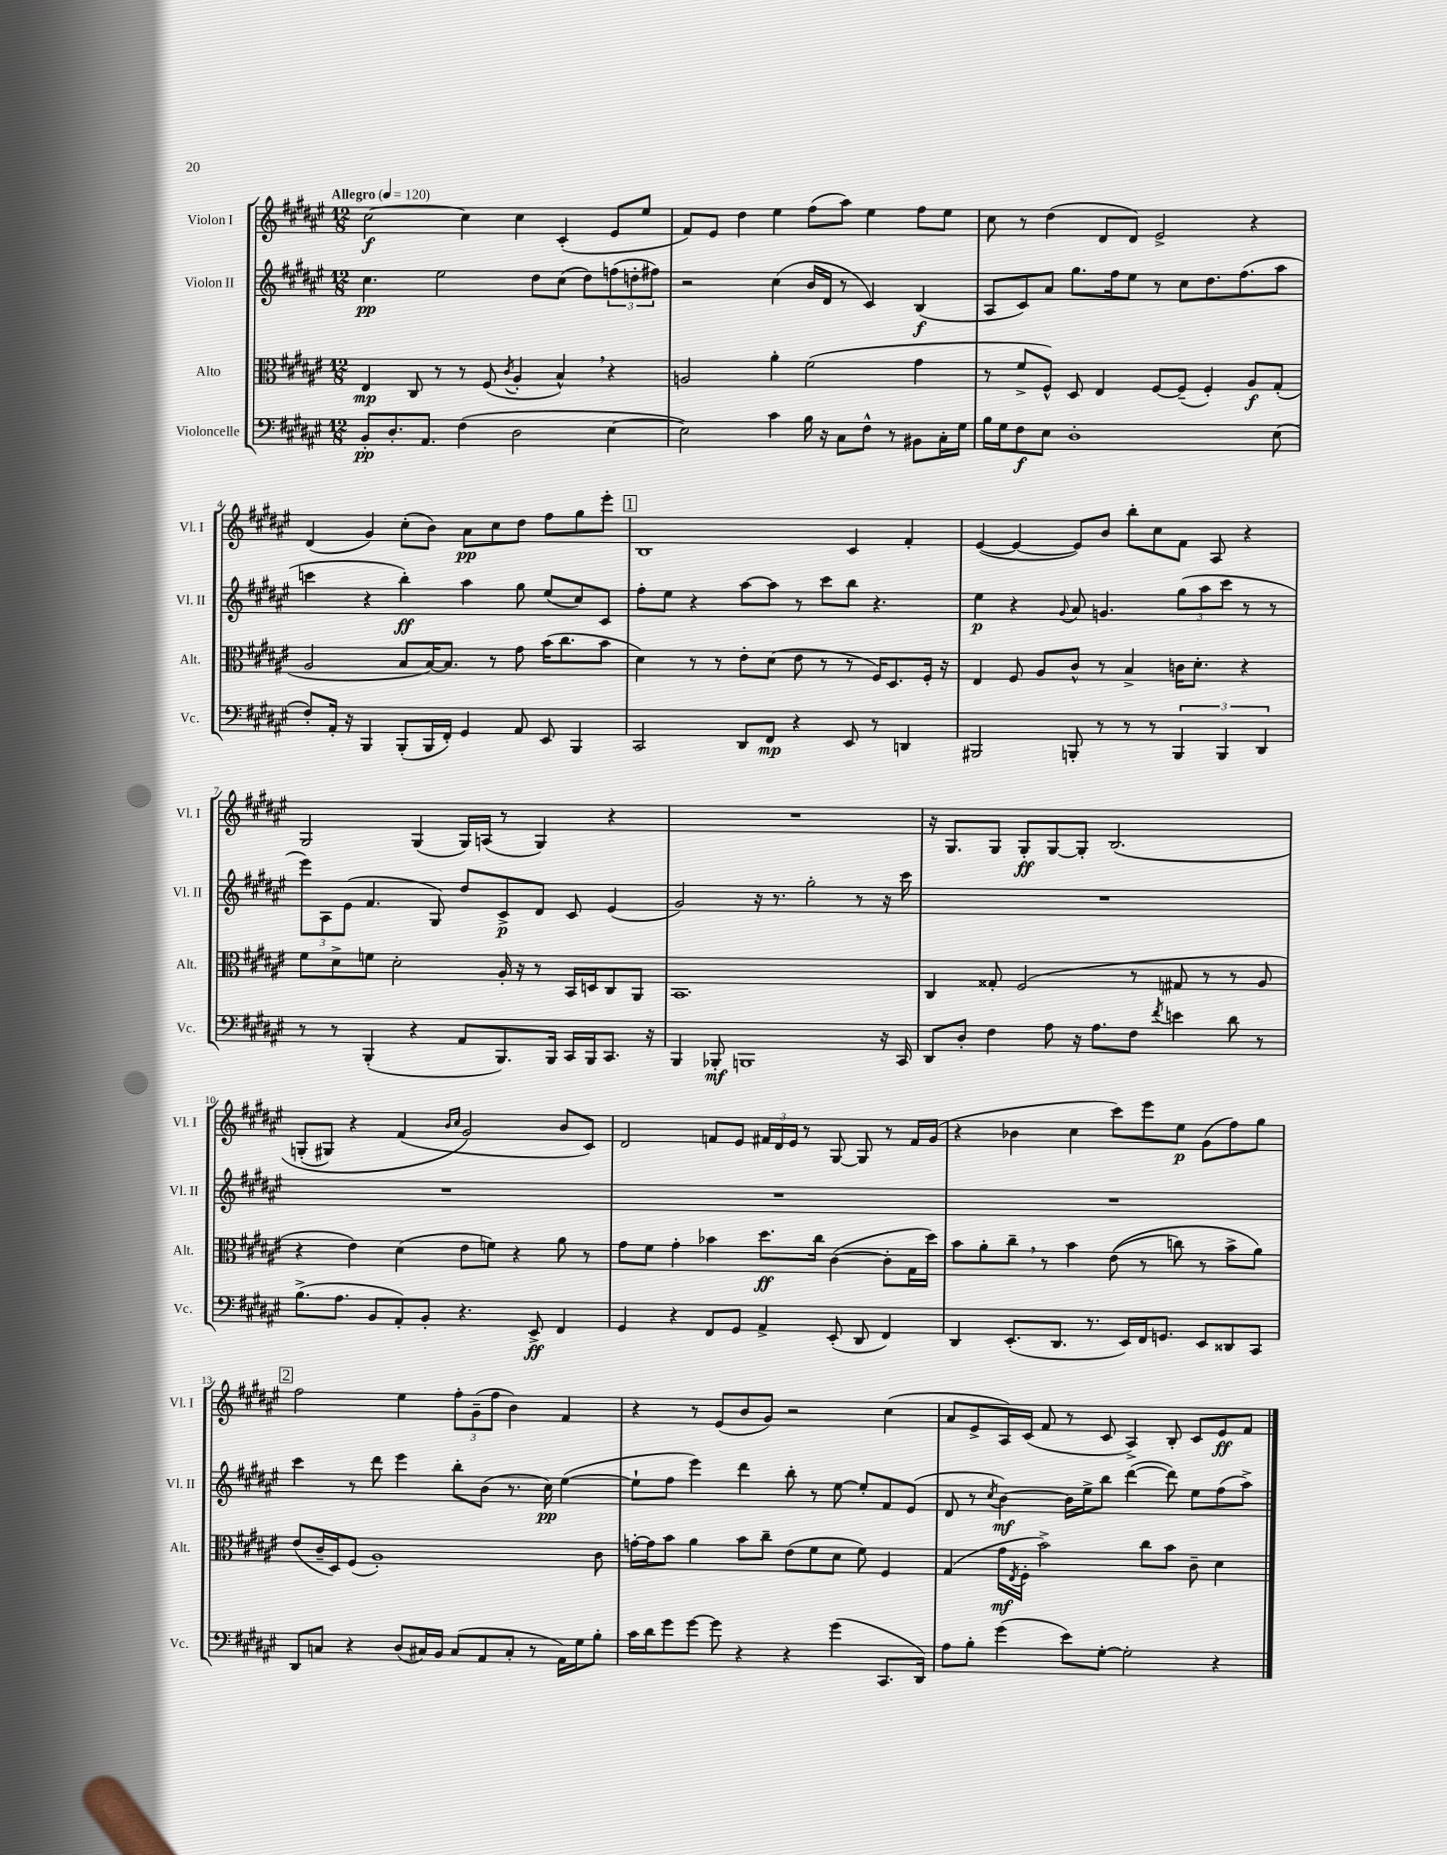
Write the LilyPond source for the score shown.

<<
\new StaffGroup <<
\new Staff = "s0" \with { instrumentName = "Violon I" shortInstrumentName = "Vl. I" } {
    \clef treble \key fis \major \numericTimeSignature \time 12/8 \tempo "Allegro" 4 = 120
    cis''2~\f cis''4 cis''4 cis'4-.( eis'8 eis''8 |
    fis'8) eis'8 dis''4 eis''4 fis''8( ais''8) eis''4 fis''8 eis''8 |
    cis''8 r8 dis''4( dis'8 dis'8) eis'2-> r4 |
    dis'4( gis'4) cis''8-.( b'8) ais'8\pp cis''8 dis''8 fis''8 gis''8 eis'''8-. |
    \mark \markup { \box "1" } b1 cis'4 fis'4-. |
    eis'4~( eis'4~ eis'8) b'8 b''8-. cis''8 fis'8 ais8 r4 |
    gis2 gis4( gis16) a16( r8 gis4) r4 |
    R1. |
    r16 gis8. gis8 gis8-.\ff gis8~ gis8-. b2.\( |
    g8-.( gis8) r4 fis'4( \grace { b'16 cis''16 } gis'2\) b'8 cis'8) |
    dis'2 f'8 eis'8 \tuplet 3/2 { fis'16 dis'16 eis'16 } r8 gis8~ gis8 r8 fis'16 gis'16( |
    r4 bes'4 cis''4 cis'''8) eis'''8 eis''8\p gis'8( fis''8) gis''8 |
    \mark \markup { \box "2" } fis''2 eis''4 \tuplet 3/2 { fis''8-. gis'8--( fis''8 } b'4) fis'4 |
    r4 r8 eis'8( b'8 gis'8) r2 cis''4( |
    ais'8 eis'8-> ais16) cis'16( fis'8 r8 cis'8 ais4->) b8-. cis'8 eis'8\ff fis'8 \bar "|." |
}
\new Staff = "s1" \with { instrumentName = "Violon II" shortInstrumentName = "Vl. II" } {
    \clef treble \key fis \major \numericTimeSignature \time 12/8
    cis''4.\pp eis''2 dis''8 cis''8( dis''8) \tuplet 3/2 { f''8( d''8-. fis''8) } |
    r2 cis''4( b'16 dis'16 r8 cis'4) b4\f( |
    ais8 cis'8) ais'8 gis''8. fis''16 eis''8 r8 cis''8 dis''8. fis''8.( ais''8 |
    c'''4 r4 b''4-.\ff) ais''4 gis''8 eis''8( cis''8) cis'8 |
    \mark \markup { \box "1" } fis''8-. eis''8 r4 ais''8~ ais''8 r8 cis'''8 b''8 r4. |
    eis''4\p r4 \appoggiatura { gis'8 } ais'8 g'4. \tuplet 3/2 { gis''8( ais''8 cis'''8 } r8 r8 |
    \tuplet 3/2 { eis'''8) ais8 eis'8( } fis'4. gis8) dis''8 cis'8->\p dis'8 cis'8 eis'4( |
    gis'2) r16 r8. gis''2-. r8 r16 cis'''16 |
    R1. |
    R1. |
    R1. |
    R1. |
    \mark \markup { \box "2" } cis'''4 r8 dis'''8 eis'''4 b''8-. b'8( r8. cis''16\pp) eis''4~( |
    eis''8-! fis''8 eis'''4) dis'''4 b''8-. r8 eis''8~ eis''8-. fis'8 eis'8( |
    dis'8 r8 \acciaccatura { cis''8 } b'4~\mf) b'16 eis''16-> b''8 dis'''4~( dis'''8) eis''8 fis''8( ais''8->) \bar "|." |
}
\new Staff = "s2" \with { instrumentName = "Alto" shortInstrumentName = "Alt." } {
    \clef alto \key fis \major \numericTimeSignature \time 12/8
    eis4\mp cis8 r8 r8 fis8( \acciaccatura { cis'8 } ais4-. b4-^) \breathe r4 |
    a2 ais'4-. fis'2( gis'4 |
    r8 fis'8-> fis8-^) dis8 eis4 fis8~ fis8--( fis4-.) ais8\f gis8-.( |
    ais2 b8 b16~) b8. r8 gis'8 b'16( cis''8. b'8 |
    \mark \markup { \box "1" } dis'4) r8 r8 eis'8-. dis'8( eis'8 r8 r8 fis16) dis8. fis16-. r16 |
    eis4 fis8 ais8 cis'8-^ r8 b4-> c'16 dis'8.-. r4 |
    fis'8 dis'8-> f'8 dis'2-. ais16-. r16 r8 b,16 d16 cis8 ais,8 |
    b,1. |
    cis4 gisis8-. fis2( r8 gis8 r8 r8 ais8 |
    r4 eis'4) dis'4( eis'8 f'8) r4 ais'8 r8 |
    gis'8 fis'8 gis'4-. bes'4 dis''8.\ff cis''16 cis'4~( cis'8-. gis16 dis''16) |
    b'8 ais'8-. cis''8-- \breathe r8 b'4 eis'8(\( r8 c''8) r8 b'8-> ais'8\) |
    \mark \markup { \box "2" } eis'8( cis'16-- dis16) fis8( ais1-.) cis'8 |
    g'16~-. g'16 b'8 ais'4 b'8 cis''8-- eis'8( fis'8 dis'8 fis'8) fis4 |
    gis4( gis'16\mf \acciaccatura { eis8 } fis16-. b'2->) cis''8 b'8 cis'8-- dis'4 \bar "|." |
}
\new Staff = "s3" \with { instrumentName = "Violoncelle" shortInstrumentName = "Vc." } {
    \clef bass \key fis \major \numericTimeSignature \time 12/8
    b,8-.\pp dis8.-. ais,8. fis4( dis2 eis4~ |
    eis2) cis'4 b16 r16 cis8 fis8-^ r8 bis,8 cis16-. gis16 |
    b16 gis16 fis8\f eis8 dis1-. eis8( |
    fis8-.) ais,16-. r16 b,,4 b,,8-.( b,,16 fis,16-.) gis,4 ais,8 eis,8 b,,4 |
    \mark \markup { \box "1" } cis,2 dis,8 fis,8\mp r4 eis,8 r8 d,4 |
    bis,,2 b,,8-. r8 r8 r8 \tuplet 3/2 { b,,4 b,,4 dis,4 } |
    r8 r8 b,,4-.( r4 ais,8 b,,8.) b,,16 cis,16 b,,16 cis,8. r16 |
    b,,4 bes,,8-.\mf b,,1 r16 cis,16 |
    dis,8 dis8-. fis4 ais8 r16 ais8. fis8 \acciaccatura { fis'8 } e'4 dis'8 r8 |
    b8.->( ais8. b,8 ais,8-.) b,8-. r4. eis,8->\ff fis,4 |
    gis,4 r4 fis,8 gis,8 ais,4-> eis,8-.( dis,8 fis,4) |
    dis,4 eis,8.-.( dis,8. r8. eis,16) fis,16 g,8. eis,8 disis,8 cis,8 |
    \mark \markup { \box "2" } dis,8 c8 r4 dis8( cis16) b,16 cis8( ais,8 cis8-. r8 ais,16) gis16 b8-. |
    cis'16 dis'16 gis'8 gis'8~ gis'8 r4 r4 gis'4( cis,8. dis,16) |
    ais8 b8-. gis'4( eis'8) gis8~-. gis2-. r4 \bar "|." |
}
>>
>>
